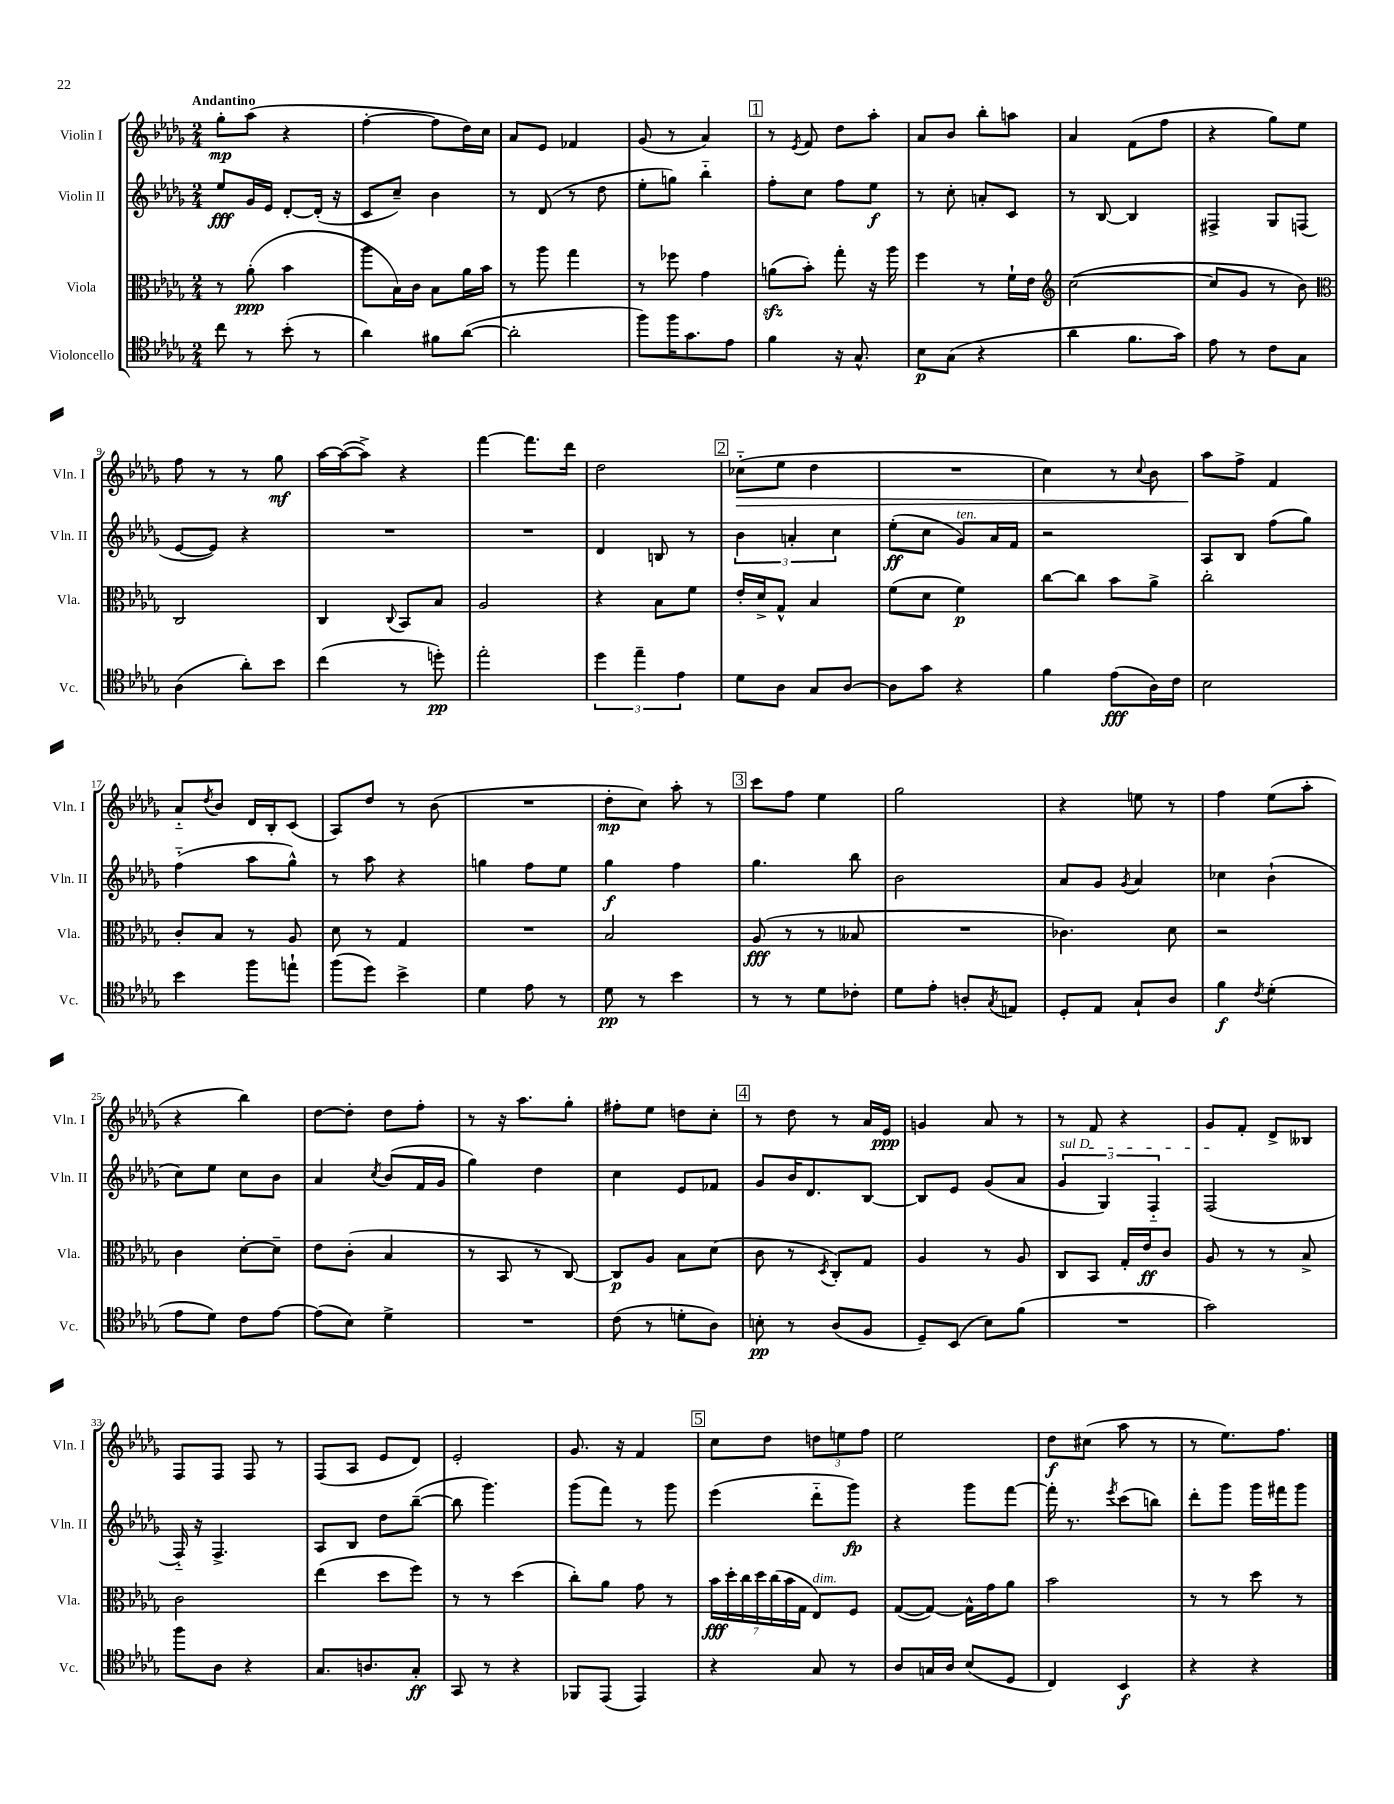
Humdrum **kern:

**kern	**kern	**kern	**kern
*staff4	*staff3	*staff2	*staff1
*clefC4	*clefC3	*clefG2	*clefG2
*k[b-e-a-d-g-]	*k[b-e-a-d-g-]	*k[b-e-a-d-g-]	*k[b-e-a-d-g-]
*M2/4	*M2/4	*M2/4	*M2/4
8cc	8r	8ee-	8gg-'
8r	(8a-'	16g-	(8aa-
.	.	16e-	.
(8b-'	4b-	[8d-'	4r
8r	.	(16d-']	.
.	.	16r	.
=	=	=	=
4a-)	8aa-	8c	[4ff'
.	16B-)	8cc~)	.
.	16c	.	.
8f#	8B-	4b-	8ff]
([8a-	16a-	.	16dd-)
.	16b-	.	16cc
=	=	=	=
2a-']	8r	8r	8a-
.	8aa-	(8d-	8e-
.	4gg-	8r	4f-
.	.	8dd-	.
=	=	=	=
8ff)	8r	8ee-'	(8g-
16ff	8ff-	8gg)	8r
8.g-	.	.	.
.	4g-	4bb-'~	4a-)
8e-	.	.	.
=	=	=	=
4f	(8a	8ff'	8r
.	.	.	8qe-
.	8b-')	8cc	8f
16r	8gg-'	8ff	8dd-
8.G-^^	.	.	.
.	16r	8ee-	8aa-'
.	16aa-	.	.
=	=	=	=
8B-	4ff	8r	8a-
(8G-	.	8cc'	8b-
4r	8r	8a'	8bb-'
.	16f`	8c	8aa
.	16e-	.	.
=	=	=	=
*	*clefG2	*	*
4a-	([2cc	8r	4a-
.	.	[8B-	.
8.f	.	4B-]	(8f
.	.	.	8ff
16g-)	.	.	.
=	=	=	=
8e-	8cc]	4F#^	4r
8r	8g-	.	.
8c	8r	8G-	8gg-)
8G-	8b-)	(8F	8ee-
=	=	=	=
*	*clefC3	*	*
(4A-	2C	[8e-	8ff
.	.	8e-])	8r
8a-')	.	4r	8r
8b-	.	.	8gg-
=	=	=	=
(4cc	4C	2r	[16aa-
.	.	.	(16aa-_
.	.	.	8aa-^])
.	8qqC	.	.
8r	8BB-	.	4r
8dd')	8B-	.	.
=	=	=	=
2ee-'	2A-	2r	[4fff
.	.	.	8.fff]
.	.	.	16ddd-
=	=	=	=
6dd-	4r	4d-	2dd-
6ee-~	.	.	.
.	8B-	8B	.
6e-	.	.	.
.	8f	8r	.
=	=	=	=
8d-	16e-'	6b-	(8cc-'~
.	16d-^	.	.
8A-	8G-^^	.	8ee-
.	.	6a'	.
8G-	4B-	.	4dd-
.	.	6cc	.
[8A-	.	.	.
=	=	=	=
8A-]	(8f	(8ee-'	2r
8g-	8d-	8cc	.
4r	4f)	8g-)	.
.	.	16a-	.
.	.	16f	.
=	=	=	=
4f	[8cc	2r	4cc)
.	8cc]	.	.
(8e-	8b-	.	8r
.	.	.	8qqcc
16A-)	8a-^	.	8b-
16c	.	.	.
=	=	=	=
2B-	2cc'	8A-	8aa-
.	.	8B-	8ff^
.	.	(8ff	4f
.	.	8gg-)	.
=	=	=	=
4b-	8c'	(4ff'~	8a-'~
.	.	.	8qdd-
.	8B-	.	8b-
8ff	8r	8aa-	16d-
.	.	.	16B-'
8ee`	8A-	8gg-^^)	(8c
=	=	=	=
(8ff	8d-	8r	8A-)
8dd-)	8r	8aa-	8dd-
4b-^	4G-	4r	8r
.	.	.	(8b-
=	=	=	=
4d-	2r	4gg	2r
8e-	.	8ff	.
8r	.	8ee-	.
=	=	=	=
8d-	2B-	4gg-	8dd-'
8r	.	.	8cc)
4b-	.	4ff	8aa-'
.	.	.	8r
=	=	=	=
8r	(8A-	4.gg-	8ccc
8r	8r	.	8ff
8d-	8r	.	4ee-
8c-'	8B--	8bb-	.
=	=	=	=
8d-	2r	2b-	2gg-
8e-'	.	.	.
8A'	.	.	.
8qG-	.	.	.
8E	.	.	.
=	=	=	=
8D-'	4.c-)	8a-	4r
8E-	.	8g-	.
.	.	8qg-	.
8G-`	.	4a-	8ee
8A-	8d-	.	8r
=	=	=	=
4f	2r	4cc-	4ff
8qc	.	.	.
(4d-'	.	(4b-`	(8ee-
.	.	.	8aa-'
=	=	=	=
8e-	4c	8cc)	4r
8d-)	.	8ee-	.
8c	[8d-'	8cc	4bb-)
[8e-	8d-~]	8b-	.
=	=	=	=
(8e-]	8e-	4a-	[8dd-
8B-)	(8c'	.	8dd-']
.	.	8qcc	.
4d-^	4B-	(8b-	8dd-
.	.	16f	8ff'
.	.	16g-	.
=	=	=	=
2r	8r	4gg-)	8r
.	8BB-	.	16r
.	.	.	8.aa-
.	8r	4dd-	.
.	[8C)	.	8gg-'
=	=	=	=
(8c	8C]	4cc	8ff#'
8r	8A-	.	8ee-
8d'	8B-	8e-	8dd
8A-)	(8d-	8f-	8cc'
=	=	=	=
8B'	8c	8g-	8r
8r	8r	16b-	8dd-
.	.	8.d-	.
.	8qD-	.	.
(8A-	8C')	.	8r
8F	8G-	[8B-	16a-
.	.	.	16e-
=	=	=	=
8D-~)	4A-	8B-]	4g
(8BB-	.	8e-	.
8B-)	8r	(8g-	8a-
(8f	8A-	8a-	8r
=	=	=	=
2r	8C	6g-	8r
.	8BB-	.	8f
.	.	6G-)	.
.	16G-'	.	4r
.	16e-	.	.
.	.	6F'~	.
.	8c	.	.
=	=	=	=
2g-)	8A-	(2F	8g-
.	8r	.	8f'
.	8r	.	8d-^
.	8B-^	.	8B--
=	=	=	=
8ff	2c	16F'~)	8F
.	.	16r	.
8A-	.	4.F^	8F
4r	.	.	8F
.	.	.	8r
=	=	=	=
8.G-	(4ee-	8A-	(8F
.	.	8B-	8A-
8.A	.	.	.
.	8dd-	8dd-	8e-
8G-'	8ff)	([8bb-~	8d-)
=	=	=	=
8GG-	8r	8bb-]	2e-'
8r	8r	4.ggg-)	.
4r	(4dd-	.	.
=	=	=	=
8FF-	8cc')	(8ggg-	8.g-
(8EE-	8a-	8fff)	.
.	.	.	16r
4EE-)	8g-	8r	4f
.	8r	8ggg-	.
=	=	=	=
4r	28b-	(4eee-	8cc
.	28dd-'	.	.
.	28cc	.	.
.	28dd-	.	.
.	.	.	8dd-
.	(28cc	.	.
.	28b-	.	.
.	28G-	.	.
8G-	8E-)	8ddd-'~	12dd
.	.	.	12ee
8r	8F	8ggg-)	.
.	.	.	12ff
=	=	=	=
8A-	([8G-	4r	2ee-
16G	8G-_)	.	.
16A-	.	.	.
(8B-	16G-^^]	8ggg-	.
.	16g-	.	.
8D-	8a-	[8fff	.
=	=	=	=
4C)	2b-	16fff']	8dd-
.	.	8.r	.
.	.	.	(8cc#
.	.	8qeee-	.
4BB-	.	(8ccc	8aa-
.	.	8bb)	8r
=	=	=	=
4r	8r	8ddd-'	8r
.	8r	8ggg-	8.ee-)
4r	8dd-	16ggg-	.
.	.	16fff#	8.ff
.	8r	8ggg-	.
==	==	==	==
*-	*-	*-	*-
